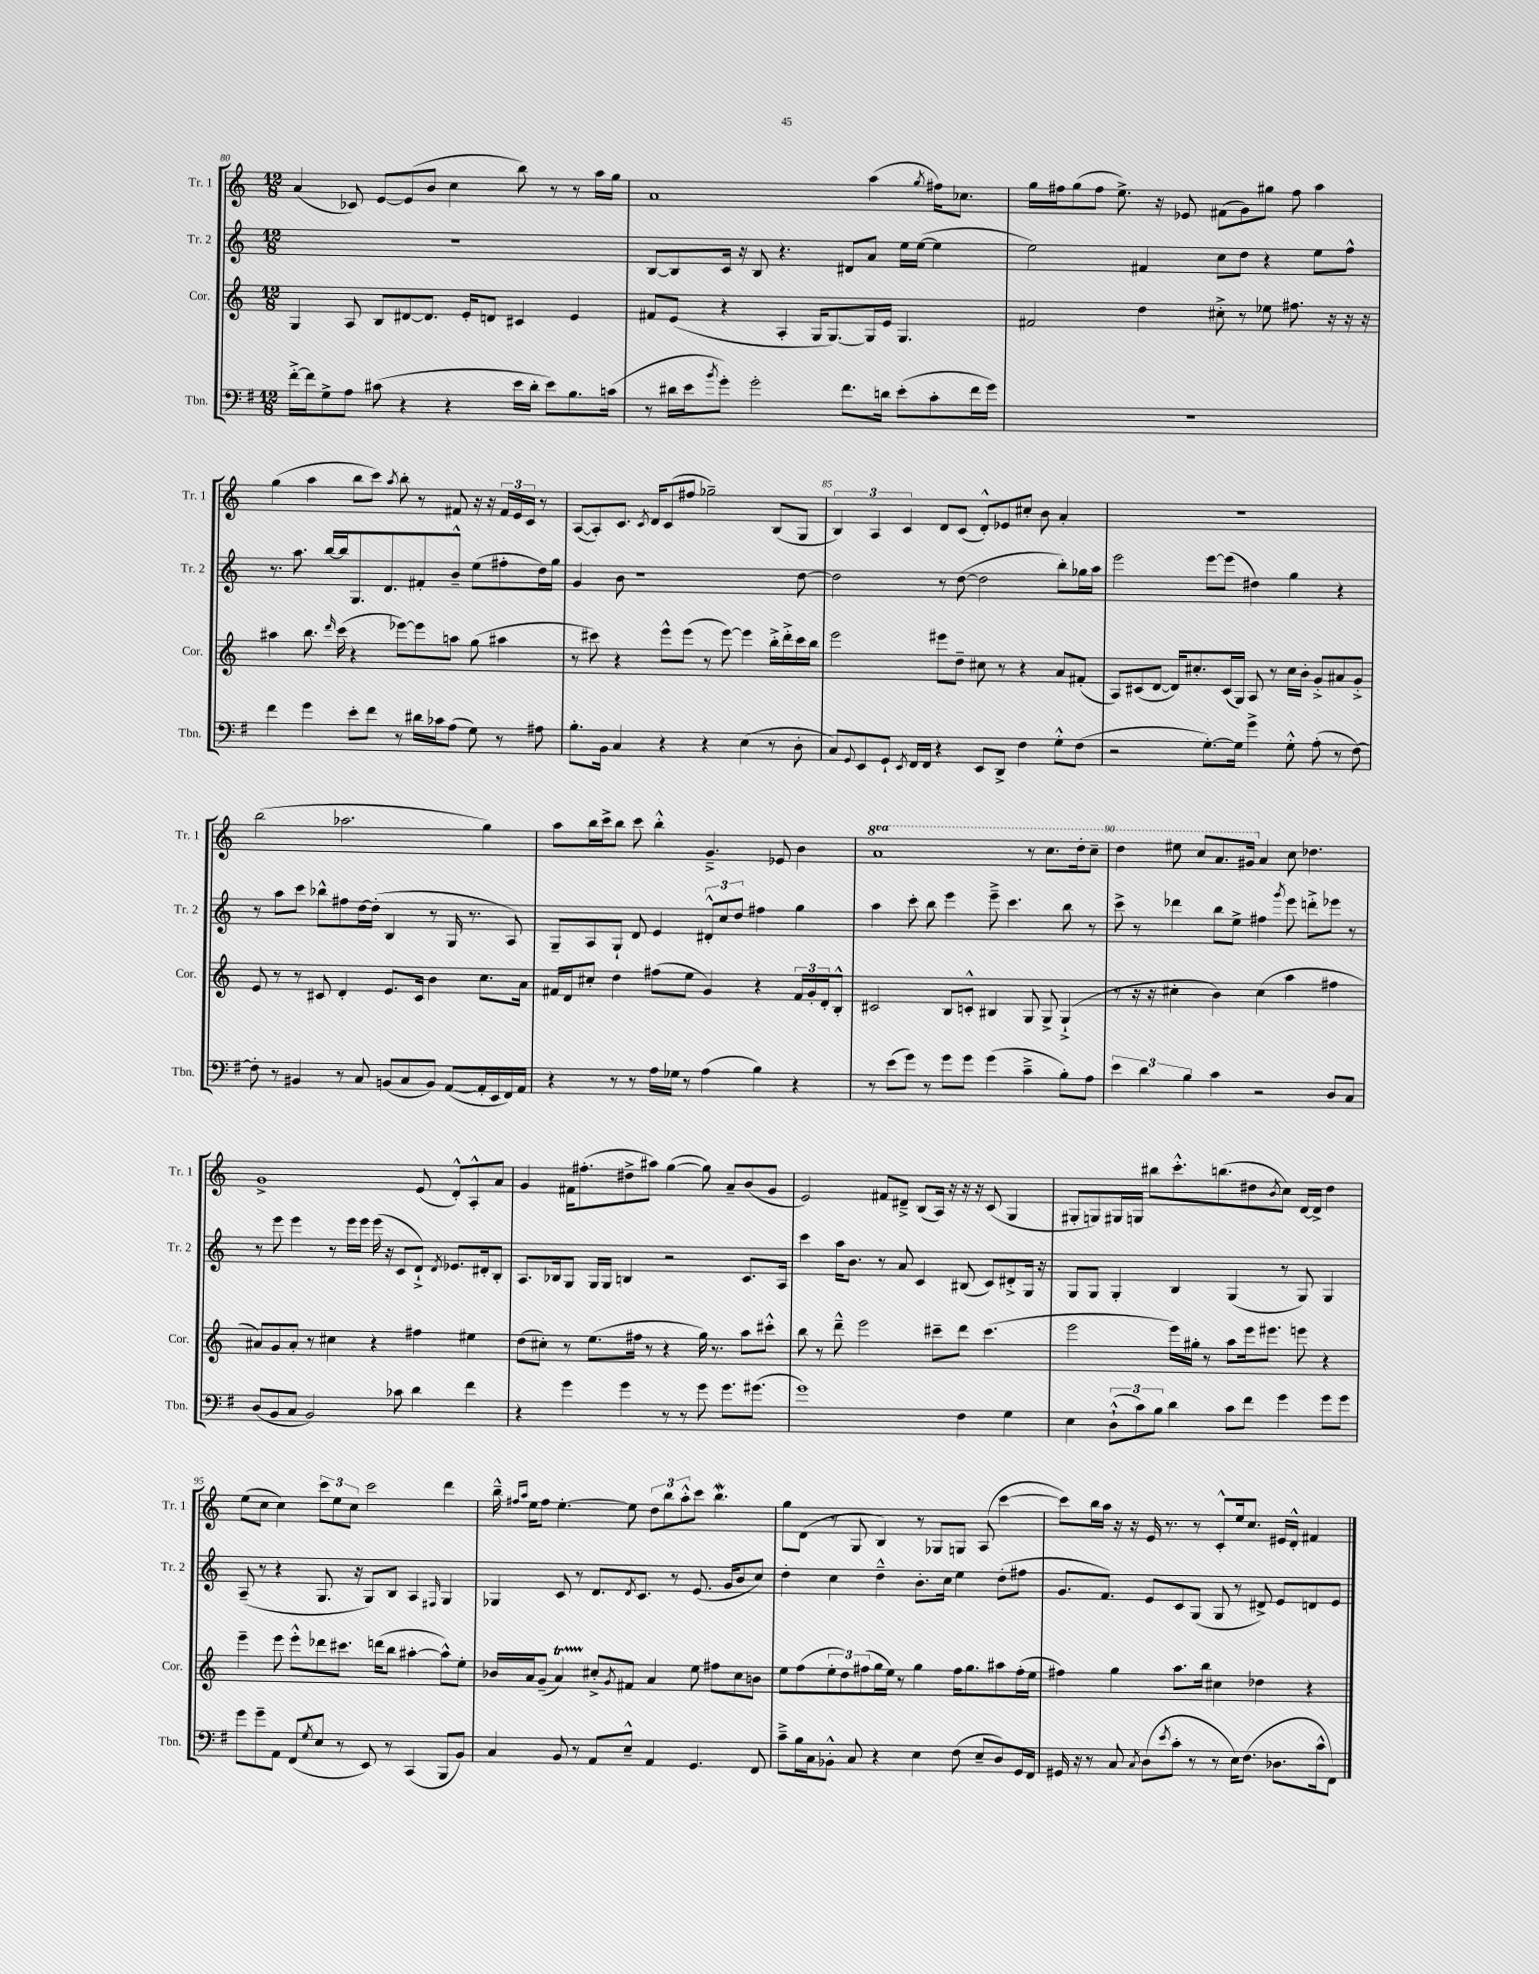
<<
\new StaffGroup <<
\new Staff = "s0" \with { instrumentName = "Tr. 1" shortInstrumentName = "Tr. 1" } {
    \clef treble \key c \major \numericTimeSignature \time 12/8 \set Staff.ottavationMarkups = #ottavation-simple-ordinals
    a'4( ces'8) e'8~ e'8( b'8 c''4 b''8) r8 r8 a''16 g''16 |
    a'1 a''4( \acciaccatura { g''8 } fis''16) ces''8. |
    g''16 fis''16 g''8( fis''8 e''8.->) r16 ees'8 fis'8( g'8) gis''8 fis''8 a''4 |
    g''4( a''4 b''8 c'''8) \acciaccatura { a''8 } b''8-. r8 fis'8 r16 r16 \tuplet 3/2 { fis'16 e'16 c'16 } r8 |
    a8~( a8-.) c'8. \acciaccatura { c'8 } d'16 c'8( fis''8 ges''2--) b8( g8 |
    \tuplet 3/2 { b4) a4 c'4 } d'8 c'8( d'8-.-^) ees'8 cis''8-. b'8 a'4-. |
    R1. |
    b''2( aes''2. g''4) |
    a''8 b''16 c'''16-> b''8 c'''8 b''4-.-^ g'4.---> ees'8 b'4 |
    \ottava #1 a''1 r8 c'''8. d'''16-. c'''8-- |
    d'''4 eis'''8 c'''8 a''8. gis''16 \ottava #0 a'4 c''8 des''4. |
    g'1-> e'8( d'8-.-^) a8-.-^ a'8 |
    g'4 fis'16 fis''8.-.( dis''8-> ais''8) g''4~( g''8) a'8-- b'8( g'8 |
    e'2) fis'8 dis'8---> b8( a16) r16 r16 r16 c'8( g4 |
    gis8-. g8) gis16 g16 bis''8 c'''8.-.-^ b''8.( dis''8 \acciaccatura { b'8 } c''8) d'16~ d'16-> dis''4 |
    e''8( c''8 c''4) \tuplet 3/2 { c'''8 e''8 c''8 } c'''2 d'''4 |
    b''16---^ \grace { fis''16 a''16 } e''16 fis''8 e''4.~-. e''8 \tuplet 3/2 { d''8 b''8 a''8-.-^ } c'''8 b''4.\mordent |
    g''8 d'8( r8 g8 b4) r8 ges8 g8 a8( c'''4~ |
    c'''8) b''16 a''16 r16 r16 e'16 r8. r8 c'8-.-^ e''16 c''8. eis'16 d'16-.-^ fis'4 \bar "|." |
}
\new Staff = "s1" \with { instrumentName = "Tr. 2" shortInstrumentName = "Tr. 2" } {
    \clef treble \key c \major \numericTimeSignature \time 12/8
    R1. |
    b8~ b8 c'16 r16 b8 r4. dis'8 a'8 e''16 e''16~( e''4 |
    e''2) fis'4 c''8 d''8 r4 e''8 f''8-^ |
    r8. a''8. b''16~ b''16 g8. d'8. fis'8-. b'8---^ e''8( fis''8-. d''16) g''16 |
    g'4 b'8 r1 d''8~ |
    d''2 r8 d''8~( d''2 b''8-.) ges''16 a''16 |
    e'''2 e'''8~ e'''8( dis''4) g''4 r4 |
    r8 a''8 c'''8 bes''8-^ fis''8 d''16~ d''16-.( b4 r8 g16 r8. a8) |
    g8-- a8 g8-! d'8 e'4 \tuplet 3/2 { dis'8-.-^ c''8 d''8 } fis''4 g''4 |
    a''4 c'''8-. b''8 e'''4 e'''8---> c'''4. b''8 r8 |
    c'''8-> r8 des'''4 b''8 e''8-> fis''4 \acciaccatura { g'''8 } e'''8 d'''8-.-> ees'''8 r8 |
    r8 e'''8 e'''4 r8 e'''16 e'''16 e'''16( r16 c'8 d'8-!->) \acciaccatura { d'8 } ees'8. dis'16-. b8-. |
    a8. bes16 g8 g16 g16 b4 r2 c'8. a16 |
    c'''4 a''16 b'8. r8 a'8 c'4 bis8( c'8) dis'8-.-> g16 r16 |
    g8 g8 g4-. b4 g4( r8 g8) g4 |
    a8--( r8 r4 g8. r16 g8) b8 a4 \grace { fis16 } g4 |
    ges4 c'8 r8 d'8. \acciaccatura { d'8 } c'8. r8 e'8.( g'16 b'8 c''8) |
    d''4-. c''4 d''4---^ b'8.-. c''16 e''4 d''8-.( fis''8 |
    g'8. f'8.) e'8 c'8 g8( g8 r8 dis'8->) e'8 d'8 e'8 \bar "|." |
}
\new Staff = "s2" \with { instrumentName = "Cor." shortInstrumentName = "Cor." } {
    \clef treble \key c \major \numericTimeSignature \time 12/8
    g4 a8 b8 dis'8~ dis'8. e'16-. d'8 cis'4 e'4 |
    fis'8 e'8( r4 a4-. g16 g8.~) g16 e'16 g4. |
    fis'2 d''4 cis''8-.-> r8 ees''8 fis''8. r16 r16 r16 |
    ais''4 b''8. \grace { d'''16 } c'''16( r4 ees'''8~) ees'''8 a''8 g''8( ais''4 |
    r8 cis'''8) r4 e'''8-^ e'''8( r8 e'''8~) e'''4 b''16-.-> d'''16-.-> cis'''16 b''16 |
    e'''2 eis'''8 d''8-- cis''8 r8 r4 a'8 fis'8-.( |
    a8) cis'8( d'8~ d'16) cis''8.-. cis'16( g16) a8 r8 cis''16 b'16-. g'8-.-> ais'8 g'8-.-> |
    e'8 r8 r8 cis'8 d'4-. e'8. cis'16 b'4 c''8. a'16 |
    fis'16 d'16 cis''8-. d''4 fis''8( e''8 g'4) r4 \tuplet 3/2 { fis'16 g'16-. d'16-. } b8-.-^ |
    cis'2 b8 c'8-.-^ bis4 g8 g8-> g4-!->( |
    r8 r16 r16 cis''4-. b'4) cis''4( a''4 fis''4 |
    ais'8) g'8 ais'8-. r8 cis''4 r4 fis''4 eis''4 |
    d''8( cis''8-.) r8 e''8.( fis''16 r8 r4 g''16) r8. a''8 cis'''8-.-^ |
    b''8 r8 d'''8---^ e'''2 cis'''8-- d'''8 cis'''4.( |
    e'''2 e'''16) gis''16-. r8 a''8 e'''16 eis'''8. e'''8 r4 |
    e'''4-- e'''8 e'''8-.-^ des'''8 cis'''8. d'''16( b''8 ais''4~-. ais''8-^) e''8-. |
    bes'16 a'16 g'8--( a'4\startTrillSpan) cis''8-.->\stopTrillSpan \acciaccatura { g'8 } fis'8 a'4 e''8 fis''8 cis''8 b'8 |
    e''8 f''8( \tuplet 3/2 { e''8-. d''8) fis''8( } g''16 e''16) r8 g''4 fis''16 g''8. ais''8 fis''16-.( e''16 |
    fis''4) g''4 a''8. b''16 cis''4 des''4 r4 \bar "|." |
}
\new Staff = "s3" \with { instrumentName = "Tbn." shortInstrumentName = "Tbn." } {
    \clef bass \key g \major \numericTimeSignature \time 12/8
    fis'16~-.-> fis'16 g8-> a8 cis'8( r4 r4 e'16 d'16-. e'8) b8. c'16( |
    r8 dis'16 e'16 \acciaccatura { b'8 } g'8-.) g'2-. fis'8. d'16 e'8-.( c'8-. fis'16 g'16) |
    R1. |
    fis'4 g'4 e'8-. fis'8 r8 dis'16 ces'16 a8( g8) r8 ais8 |
    b8.-. b,16 c4 r4 r4 e4( r8 d8-. |
    c8) \appoggiatura { g,8 } e,8 g,8-! \acciaccatura { e,8 } fis,16 fis,16 r4 e,8 d,8-> fis4 g8-.-^ fis8( |
    r2 g8.~-.) g16 g'4-> g8-.-^ a8-.( r8 fis8~) |
    fis8-. r8 bis,4 r8 c8 b,8( c8 b,8) a,8~( a,16-. e,16 fis,16) a,16 |
    r4 r8 r8 a16 ges16 r8 a4( b4) r4 |
    r8 e'8( g'8) r8 g'8 g'8 g'4( c'4---> b8-.) a8 |
    \tuplet 3/2 { e'4 d'4 b4 } c'4 r2 d8 c8 |
    d8( b,8 c8 b,2) ces'8 d'4 fis'4 |
    r4 g'4 g'4 r8 r8 g'8 g'8. gis'8.( |
    g'1) fis4 g4 |
    e4 \tuplet 3/2 { d8-!-^( c'8) b8 } d'4 c'8 fis'8 g'4 g'8 g'8 |
    g'8 g'8-- a,8 fis,8( \acciaccatura { g8 } e8 r8 e,8) r8 c,4( b,,8 b,8) |
    c4 b,8 r8 a,8 e8---^ a,4 g,4. fis,8 |
    c'8---> b16 c16 bes,8-.-^ c8 r4 e4 fis8( e8-- d8) g,16 fis,16 |
    gis,16 r16 r8 c8 \acciaccatura { c8 } d8( \acciaccatura { e'8 } c'8-. r8 r8 e16) fis8.( des8. c'16-^ fis,8) \bar "|." |
}
>>
>>
\layout { \context { \Score currentBarNumber = #80 \override BarNumber.break-visibility = ##(#f #t #t) barNumberVisibility = #(every-nth-bar-number-visible 5) } }
